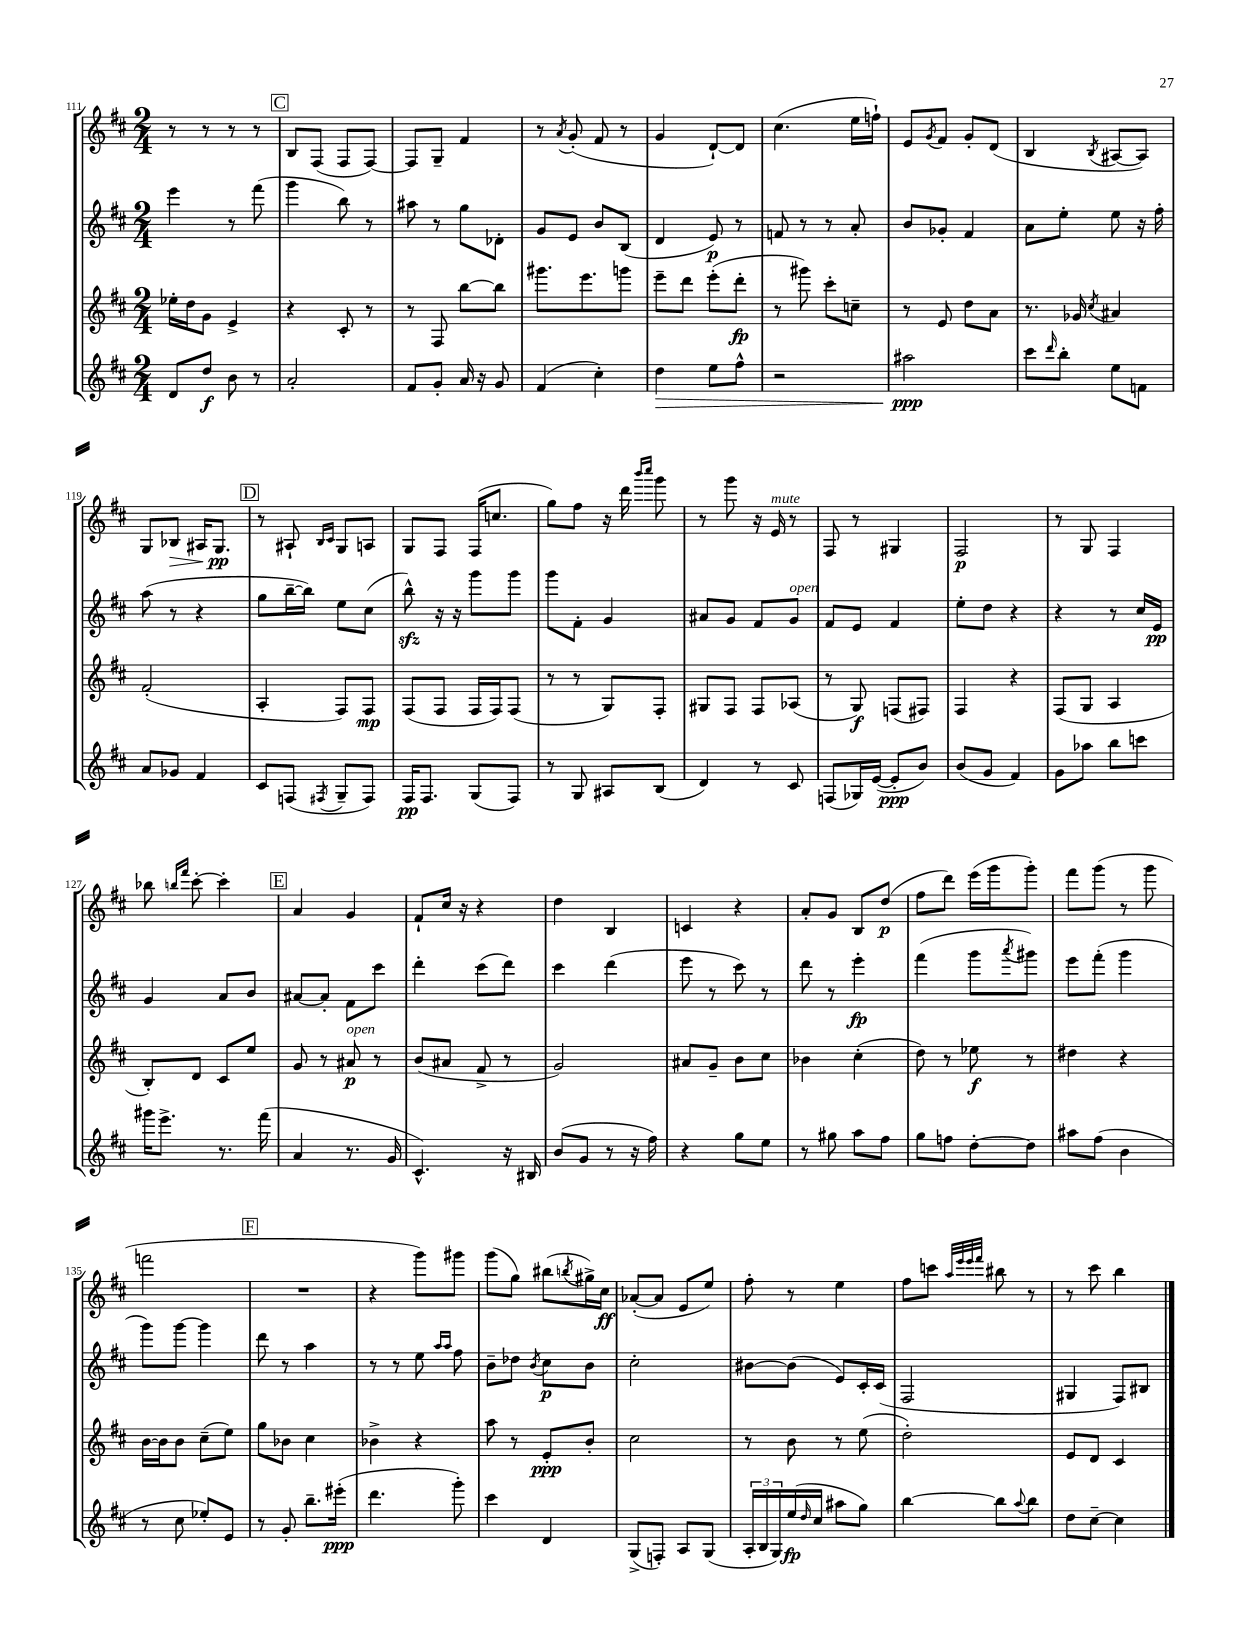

**kern	**dynam	**kern	**dynam	**kern	**dynam	**kern	**dynam
*part4	*part4	*part3	*part3	*part2	*part2	*part1	*part1
*staff4	*staff4	*staff3	*staff3	*staff2	*staff2	*staff1	*staff1
*clefG2	*	*clefG2	*	*clefG2	*	*clefG2	*
*k[f#c#]	*	*k[f#c#]	*	*k[f#c#]	*	*k[f#c#]	*
*M2/4	*	*M2/4	*	*M2/4	*	*M2/4	*
=111	=111	=111	=111	=111	=111	=111	=111
8d/L	.	16ee-X'\LL	.	4eee\	.	8r	.
.	.	16dd\J	.	.	.	.	.
8dd/J	f	8g\J	.	.	.	8r	.
8b\	.	4e^/	.	8r	.	8r	.
8r	.	.	.	(8fff#\	.	8r	.
!!LO:REH:place=s1:t=C
=112	=112	=112	=112	=112	=112	=112	=112
2a'/	.	4r	.	4ggg\	.	8B/L	.
.	.	.	.	.	.	(8F#/J	.
.	.	8c#'/	.	8bb\)	.	8F#/L	.
.	.	8r	.	8r	.	[8F#/J)	.
=113	=113	=113	=113	=113	=113	=113	=113
8f#/L	.	8r	.	8aa#X\	.	8F#/L]	.
8g'/J	.	8F#/	.	8r	.	8G~/J	.
16a/	.	[8bb\L	.	8gg\L	.	4f#/	.
16r	.	.	.	.	.	.	.
8g/	.	8bb\J]	.	8d-X'\J	.	.	.
=114	=114	=114	=114	=114	=114	=114	=114
(4f#/	.	8.ggg#X\L	.	8g/L	.	8r	.
.	.	.	.	.	.	8qa/	.
.	.	.	.	8e/J	.	(8g'/	.
.	.	8.eee\	.	.	.	.	.
4cc#'\)	.	.	.	8b/L	.	8f#/	.
.	.	8gggn\J	.	(8B/J	.	8r	.
=115	=115	=115	=115	=115	=115	=115	=115
!	!LO:HP:b	!	!	!	!	!	!
4dd\	>	8eee~\L	.	4d/	.	4g/	.
.	.	8ddd\J	.	.	.	.	.
8ee\L	.	(8eee'\L	.	8e/)	p	[8d`/L)	.
8ff#^^\J	.	8ddd'\J	fp	8r	.	8d/J]	.
=116	=116	=116	=116	=116	=116	=116	=116
2r	.	8r	.	8fn/	.	(4.cc#\	.
.	.	8ggg#X\)	.	8r	.	.	.
.	.	8ccc#'\L	.	8r	.	.	.
.	.	8ccn~\J	.	8a'/	.	16ee\LL	.
.	.	.	.	.	.	16ffn`\JJ)	.
=117	=117	=117	=117	=117	=117	=117	=117
2aa#X\	ppp	8r	.	8b/L	.	8e/L	.
.	.	.	.	.	.	8qg/	.
.	.	8e/	.	8g-X'/J	.	8f#/J	.
.	.	8dd\L	.	4f#/	.	8g'/L	.
.	.	8a\J	.	.	.	(8d/J	.
.	]	.	.	.	.	.	.
=118	=118	=118	=118	=118	=118	=118	=118
8ccc#\L	.	8.r	.	8a\L	.	4B/	.
16qqddd/	.	.	.	.	.	.	.
8bb'\J	.	.	.	8ee'\J	.	.	.
.	.	16g-X/	.	.	.	.	.
.	.	8qcc#/	.	.	.	8qB/	.
8ee\L	.	4a#X/	.	8ee\	.	[8A#X/L	.
8fn\J	.	.	.	16r	.	8A#/J])	.
.	.	.	.	16ff#'\	.	.	.
!!LO:LB:g=z
=119	=119	=119	=119	=119	=119	=119	=119
8a/L	.	(2f#'/	.	(8aa\	.	8G/L	.
!	!	!	!	!	!	!	!LO:HP:b
8g-X/J	.	.	.	8r	.	8B-X/J	>
4f#/	.	.	.	4r	.	16A#X/KL	.
.	.	.	.	.	.	8.G/J	pp
.	.	.	.	.	.	.	]
!!LO:REH:place=s1:t=D
=120	=120	=120	=120	=120	=120	=120	=120
8c#/L	.	4A'/	.	8gg\L	.	8r	.
(8Fn/J	.	.	.	[16bb~\L	.	8A#X`/	.
.	.	.	.	16bb\JJ])	.	.	.
.	.	.	.	.	.	16qqB/LL	.
8qF#X/	.	.	.	.	.	16qqc#/JJ	.
8G~/L	.	8F#/L)	.	8ee\L	.	8G/L	.
8F#/J)	.	8F#/J	mp	(8cc#\J	.	8An/J	.
=121	=121	=121	=121	=121	=121	=121	=121
16F#/KL	pp	(8F#/L	.	8bbzz^^\)	.	8G/L	.
8.F#/J	.	.	.	.	.	.	.
.	.	8F#/J	.	16r	.	8F#/J	.
.	.	.	.	16r	.	.	.
(8G/L	.	16F#/LL	.	8ggg\L	.	(16F#/KL	.
.	.	16F#/J)	.	.	.	8.ccn/J	.
8F#/J)	.	(8F#/J	.	8ggg\J	.	.	.
=122	=122	=122	=122	=122	=122	=122	=122
8r	.	8r	.	8ggg\L	.	8gg\L)	.
8G/	.	8r	.	8f#'\J	.	8ff#\J	.
8A#X/L	.	8G/L)	.	4g/	.	16r	.
.	.	.	.	.	.	16ddd\	.
.	.	.	.	.	.	16qqbbb/LL	.
.	.	.	.	.	.	16qqcccc#/JJ	.
(8B/J	.	8F#'/J	.	.	.	8ggg\	.
=123	=123	=123	=123	=123	=123	=123	=123
4d/)	.	8G#X/L	.	8a#X/L	.	8r	.
.	.	8F#/J	.	8g/J	.	8ggg\	.
8r	.	8F#/L	.	8f#/L	.	16r	.
!	!	!	!	!	!	!LO:TX:a:i:t=mute	!
.	.	.	.	.	.	16e/	.
!	!	!	!	!LO:TX:a:i:t=open	!	!	!
8c#/	.	(8A-X/J	.	8g/J	.	8r	.
=124	=124	=124	=124	=124	=124	=124	=124
(8Fn/L	.	8r	.	8f#/L	.	8F#/	.
16G-X/L)	.	8G/)	f	8e/J	.	8r	.
([16e/JJ	.	.	.	.	.	.	.
8e'/L]	ppp	(8Fn/L	.	4f#/	.	4G#X/	.
8b/J)	.	8F#X/J)	.	.	.	.	.
=125	=125	=125	=125	=125	=125	=125	=125
(8b/L	.	4F#/	.	8ee'\L	.	2F#/	p
8g/J	.	.	.	8dd\J	.	.	.
4f#/)	.	4r	.	4r	.	.	.
=126	=126	=126	=126	=126	=126	=126	=126
8g\L	.	(8F#/L	.	4r	.	8r	.
8aa-X\J	.	8G/J	.	.	.	8G/	.
8bb\L	.	4A/	.	8r	.	4F#/	.
8cccn\J	.	.	.	16cc#/LL	.	.	.
.	.	.	.	16e/JJ	pp	.	.
!!LO:LB:g=z
=127	=127	=127	=127	=127	=127	=127	=127
16ggg#X\KL	.	8B'/L)	.	4g/	.	8bb-X\	.
8.eee^\J	.	.	.	.	.	.	.
.	.	.	.	.	.	16qqbbn/LL	.
.	.	.	.	.	.	16qqfff#/JJ	.
.	.	8d/J	.	.	.	[8ccc#'\	.
8.r	.	8c#/L	.	8a/L	.	4ccc#'\]	.
.	.	8ee/J	.	8b/J	.	.	.
(16fff#\	.	.	.	.	.	.	.
!!LO:REH:place=s1:t=E
=128	=128	=128	=128	=128	=128	=128	=128
4a/	.	8g/	.	[8a#X/L	.	4a/	.
.	.	8r	.	8a#'/J]	.	.	.
!	!	!LO:TX:a:i:t=open	!	!	!	!	!
8.r	.	8a#X/	p	8f#\L	.	4g/	.
.	.	8r	.	8ccc#\J	.	.	.
16g/	.	.	.	.	.	.	.
=129	=129	=129	=129	=129	=129	=129	=129
4.c#^^/)	.	(8b/L	.	4ddd'\	.	8f#`/L	.
.	.	8a#X/J	.	.	.	16cc#/Jk	.
.	.	.	.	.	.	16r	.
.	.	8f#^/	.	(8ccc#\L	.	4r	.
16r	.	8r	.	8ddd\J)	.	.	.
16B#X/	.	.	.	.	.	.	.
=130	=130	=130	=130	=130	=130	=130	=130
(8b/L	.	2g/)	.	4ccc#\	.	4dd\	.
8g/J	.	.	.	.	.	.	.
8r	.	.	.	(4ddd\	.	4B/	.
16r	.	.	.	.	.	.	.
16ff#\)	.	.	.	.	.	.	.
=131	=131	=131	=131	=131	=131	=131	=131
4r	.	8a#X/L	.	8eee\	.	4cn/	.
.	.	8g~/J	.	8r	.	.	.
8gg\L	.	8b\L	.	8ccc#\)	.	4r	.
8ee\J	.	8cc#\J	.	8r	.	.	.
=132	=132	=132	=132	=132	=132	=132	=132
8r	.	4b-X\	.	8ddd\	.	8a'/L	.
8gg#X\	.	.	.	8r	.	8g/J	.
8aa\L	.	(4cc#'\	.	4eee'\	fp	8B/L	.
8ff#\J	.	.	.	.	.	(8dd/J	p
=133	=133	=133	=133	=133	=133	=133	=133
8gg\L	.	8dd\)	.	(4fff#\	.	8ff#\L	.
8ffn\J	.	8r	.	.	.	8ddd\J)	.
[8dd'\L	.	8ee-X\	f	8ggg\L	.	(16eee\LL	.
.	.	.	.	.	.	16ggg\J	.
.	.	.	.	8qaaa/	.	.	.
8dd\J]	.	8r	.	8ggg#X\J)	.	8ggg'\J)	.
=134	=134	=134	=134	=134	=134	=134	=134
8aa#X\L	.	4dd#X\	.	8eee\L	.	8fff#\L	.
(8ff#\J	.	.	.	(8fff#'\J	.	(8ggg\J	.
4b\	.	4r	.	4ggg\	.	8r	.
.	.	.	.	.	.	8ggg\	.
!!LO:LB:g=z
=135	=135	=135	=135	=135	=135	=135	=135
8r	.	[16b\LL	.	8ggg\L)	.	2fffn\	.
.	.	16b\J]	.	.	.	.	.
8cc#\	.	8b\J	.	[8ggg\J	.	.	.
8ee-X'/L)	.	(8cc#~\L	.	4ggg\]	.	.	.
8e/J	.	8ee\J)	.	.	.	.	.
!!LO:REH:place=s1:t=F
=136	=136	=136	=136	=136	=136	=136	=136
8r	.	8gg\L	.	8ddd\	.	2r	.
8g'/	.	8b-X\J	.	8r	.	.	.
8.bb~\L	.	4cc#\	.	4aa\	.	.	.
(16eee#X'\Jk	ppp	.	.	.	.	.	.
=137	=137	=137	=137	=137	=137	=137	=137
4.ddd\	.	4b-X^\	.	8r	.	4r	.
.	.	.	.	8r	.	.	.
.	.	4r	.	8ee\	.	8ggg\L)	.
.	.	.	.	16qqaa/LL	.	.	.
.	.	.	.	16qqaa/JJ	.	.	.
8ggg'\)	.	.	.	8ff#\	.	8ggg#X\J	.
=138	=138	=138	=138	=138	=138	=138	=138
4ccc#\	.	8aa\	.	8b~\L	.	(8ggg\L	.
.	.	8r	.	8dd-X\J	.	8gg\J)	.
.	.	.	.	8qb/	.	.	.
4d/	.	8e'/L	ppp	8cc#\L	p	(8bb#X\L	.
.	.	.	.	.	.	8qbbn/	.
.	.	8b'/J	.	8b\J	.	16gg#X^\L)	.
.	.	.	.	.	.	16cc#\JJ	ff
=139	=139	=139	=139	=139	=139	=139	=139
(8G^/L	.	2cc#\	.	2cc#'\	.	([8a-X'/L	.
8Fn'/J)	.	.	.	.	.	8a-/J]	.
8A/L	.	.	.	.	.	8e/L	.
(8G/J	.	.	.	.	.	8ee/J)	.
=140	=140	=140	=140	=140	=140	=140	=140
24A'/LL	.	8r	.	[8b#X\L	.	8ff#'\	.
24B/	.	.	.	.	.	.	.
24G/)	.	.	.	.	.	.	.
(16ee/	fp	8b\	.	(8b#\J]	.	8r	.
16qqdd/	.	.	.	.	.	.	.
16cc#/JJ	.	.	.	.	.	.	.
8aa#X\L	.	8r	.	8e/L)	.	4ee\	.
8gg\J)	.	(8ee\	.	16c#'/L	.	.	.
.	.	.	.	(16c#/JJ	.	.	.
=141	=141	=141	=141	=141	=141	=141	=141
[4bb\	.	2dd'\)	.	2F#/	.	8ff#\L	.
.	.	.	.	.	.	8cccn\J	.
.	.	.	.	.	.	32qqaa/LLL	.
.	.	.	.	.	.	32qqeee/	.
.	.	.	.	.	.	32qqeee/	.
.	.	.	.	.	.	32qqfff#/JJJ	.
8bb\L]	.	.	.	.	.	8bb#X\	.
8qqaa/	.	.	.	.	.	.	.
8bb\J	.	.	.	.	.	8r	.
=142	=142	=142	=142	=142	=142	=142	=142
8dd\L	.	8e/L	.	4G#X/	.	8r	.
[8cc#~\J	.	8d/J	.	.	.	8ccc#\	.
4cc#\]	.	4c#/	.	8F#/L)	.	4bb\	.
.	.	.	.	8B#X/J	.	.	.
==	==	==	==	==	==	==	==
*-	*-	*-	*-	*-	*-	*-	*-
